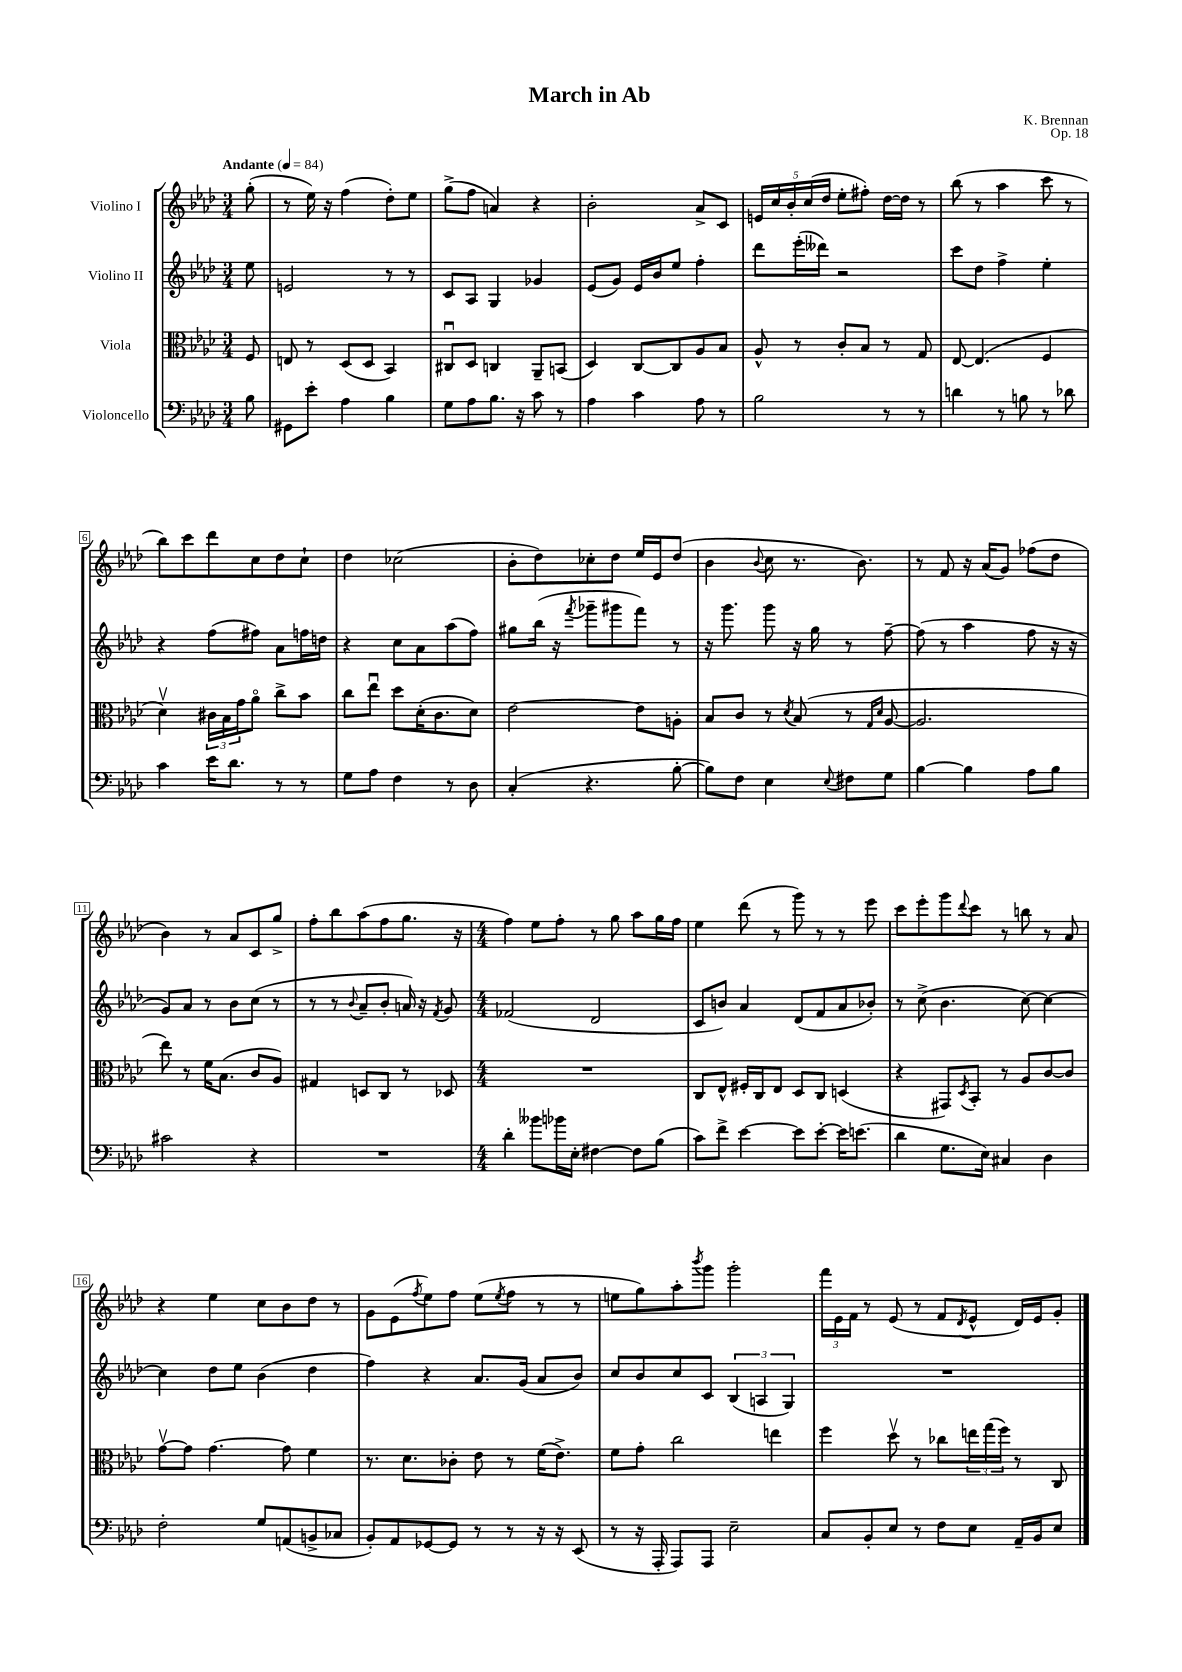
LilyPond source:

\header { title = "March in Ab" composer = "K. Brennan" opus = "Op. 18" }
<<
\new StaffGroup <<
\new Staff = "s0" \with { instrumentName = "Violino I" } {
    \clef treble \key aes \major \numericTimeSignature \time 3/4 \partial 8 \tempo "Andante" 4 = 84
    g''8-.( |
    r8 ees''16) r16 f''4( des''8-.) ees''8 |
    g''8->( f''8 a'4) r4 |
    bes'2-. aes'8-> c'8 |
    \tuplet 5/4 { e'16 c''16 bes'16-. c''16( des''16 } ees''8-. fis''8-.) des''16~ des''16 r8 |
    bes''8( r8 aes''4 c'''8 r8 |
    bes''8) c'''8 des'''8 c''8 des''8 c''8-! |
    des''4 ces''2( |
    bes'8-. des''8) ces''8-. des''8 ees''16 ees'16 des''8( |
    bes'4 \appoggiatura { bes'8 } c''8 r8. bes'8.) |
    r8 f'8 r16 aes'16( g'8) fes''8( des''8 |
    bes'4) r8 aes'8 c'8 g''8-> |
    f''8-. bes''8 aes''8( f''8 g''8. r16 |
    \numericTimeSignature \time 4/4 f''4) ees''8 f''8-. r8 g''8 aes''8 g''16 f''16 |
    ees''4 des'''8( r8 g'''8) r8 r8 ees'''8 |
    c'''8 ees'''8-. g'''8 \appoggiatura { des'''8 } c'''8 r8 b''8 r8 aes'8 |
    r4 ees''4 c''8 bes'8 des''8 r8 |
    g'8 ees'8( \acciaccatura { f''8 } ees''8) f''8 ees''8( \acciaccatura { ees''8 } f''8 r8 r8 |
    e''8 g''8) aes''8-. \acciaccatura { bes'''8 } g'''8 g'''2-. |
    \tuplet 3/2 { f'''16 ees'16 f'16 } r8 ees'8( r8 f'8 \acciaccatura { des'8 } ees'8-^ des'16) ees'16 g'8-. \bar "|." |
}
\new Staff = "s1" \with { instrumentName = "Violino II" } {
    \clef treble \key aes \major \numericTimeSignature \time 3/4 \partial 8
    ees''8 |
    e'2 r8 r8 |
    c'8 aes8 g4 ges'4 |
    ees'8( g'8) ees'16 bes'16 ees''8 f''4-. |
    des'''8 ees'''16-.( deses'''16) r2 |
    c'''8 des''8 f''4-> ees''4-. |
    r4 f''8( fis''8) aes'8 f''16 d''16 |
    r4 c''8 aes'8 aes''8( f''8) |
    gis''8 bes''16( r16 \acciaccatura { f'''8 } ges'''8-- gis'''8 f'''8) r8 |
    r16 g'''8. g'''8 r16 g''16 r8 f''8~-- |
    f''8( r8 aes''4 f''8 r16 r16 |
    g'8) aes'8 r8 bes'8 c''8( r8 |
    r8 r8 \appoggiatura { bes'8 } aes'8-- bes'8-. a'16) r16 \acciaccatura { f'8 } g'8 |
    \numericTimeSignature \time 4/4 fes'2( des'2 |
    c'8 b'8) aes'4 des'8( f'8 aes'8 bes'8-.) |
    r8 c''8->( bes'4. c''8~) c''4~ |
    c''4 des''8 ees''8 bes'4( des''4 |
    f''4) r4 aes'8. g'16( aes'8 bes'8) |
    c''8 bes'8 c''8 c'8 \tuplet 3/2 { bes4( a4 g4) } |
    R1 \bar "|." |
}
\new Staff = "s2" \with { instrumentName = "Viola" } {
    \clef alto \key aes \major \numericTimeSignature \time 3/4 \partial 8
    f8 |
    e8 r8 des8( des8 bes,4) |
    cis8\downbow des8 c4 aes,8-- b,8( |
    des4) c8~ c8 aes8 bes8 |
    aes8-^ r8 c'8-. bes8 r8 g8 |
    ees8~ ees4.( f4 |
    des'4\upbow) \tuplet 3/2 { cis'16 bes16 g'16 } aes'8\flageolet c''8-> bes'8 |
    c''8 ees''8\downbow des''8 des'16-.( c'8. des'8) |
    ees'2~ ees'8 a8-. |
    bes8 c'8 r8 \acciaccatura { des'8 } bes8( r8 \grace { g16 des'16 } aes8~ |
    aes2. |
    ees''8) r8 f'16 bes8.( c'8 aes8) |
    gis4 d8 c8 r8 des8 |
    \numericTimeSignature \time 4/4 R1 |
    c8 ees8-^ fis16-. c16 ees8 des8 c8 d4( |
    r4 gis,8) \acciaccatura { des8 } bes,8-. r8 aes8 c'8~ c'8 |
    g'8~\upbow g'8 g'4.~ g'8 f'4 |
    r8. des'8. ces'8-. ees'8 r8 f'16( ees'8.->) |
    f'8 g'8-. c''2 e''4 |
    f''4 des''8\upbow r8 ces''8 \tuplet 3/2 { e''16 g''16( f''16) } r8 c8 \bar "|." |
}
\new Staff = "s3" \with { instrumentName = "Violoncello" } {
    \clef bass \key aes \major \numericTimeSignature \time 3/4 \partial 8
    bes8 |
    gis,8 ees'8-. aes4 bes4 |
    g8 aes8 bes8. r16 c'8 r8 |
    aes4 c'4 aes8 r8 |
    bes2 r8 r8 |
    d'4 r8 b8 r8 des'8 |
    c'4 ees'16 des'8. r8 r8 |
    g8 aes8 f4 r8 des8 |
    c4-.( r4. bes8~-. |
    bes8) f8 ees4 \appoggiatura { ees8 } fis8 g8 |
    bes4~ bes4 aes8 bes8 |
    cis'2 r4 |
    R2. |
    \numericTimeSignature \time 4/4 des'4-. beses'8 bes'16 ees16-. fis4~ fis8 bes8( |
    c'8) f'8-> ees'4~ ees'8 ees'8~-. ees'16 e'8.( |
    des'4 g8. ees16) cis4 des4 |
    f2-. g8 a,8( b,8-> ces8 |
    bes,8-.) aes,8 ges,8~ ges,8 r8 r8 r16 r16 ees,8( |
    r8 r16 aes,,16-. aes,,8) aes,,8 ees2-- |
    c8 bes,8-. ees8 r8 f8 ees8 aes,16-- bes,16 ees8 \bar "|." |
}
>>
>>
\layout { \context { \Score \override BarNumber.stencil = #(make-stencil-boxer 0.1 0.3 ly:text-interface::print) } }
